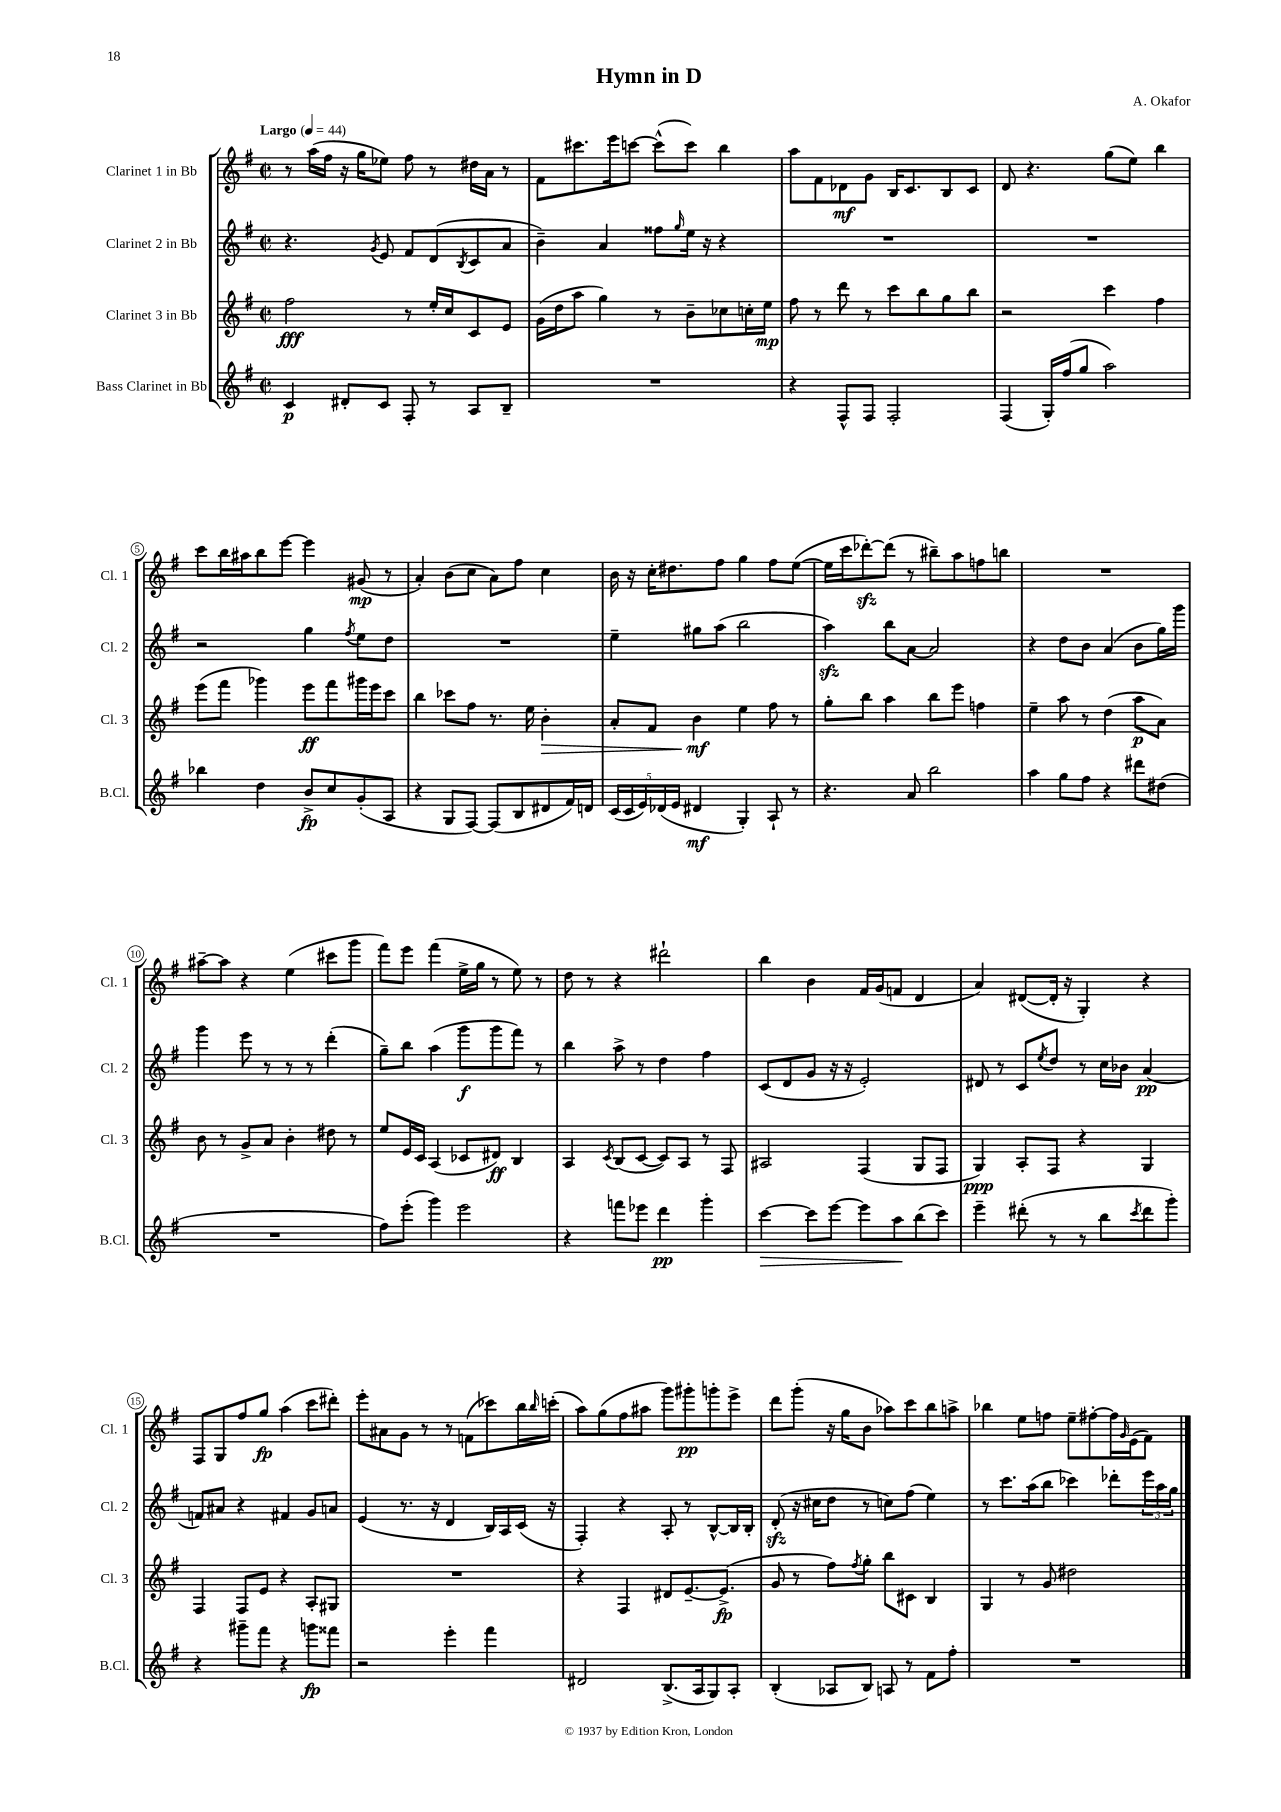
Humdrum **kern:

**kern	**kern	**kern	**kern
*staff4	*staff3	*staff2	*staff1
*clefG2	*clefG2	*clefG2	*clefG2
*k[f#]	*k[f#]	*k[f#]	*k[f#]
*M2/2	*M2/2	*M2/2	*M2/2
*met(c|)	*met(c|)	*met(c|)	*met(c|)
*MM44	*MM44	*MM44	*MM44
4c	2ff#	4.r	8r
.	.	.	(16aa
.	.	.	16ff#
8d#'	.	.	16r
.	.	.	16gg
.	.	8qg	.
8c	.	8e	8ee-)
8F#'	8r	8f#	8ff#
8r	16ee'	(8d	8r
.	16cc	.	.
.	.	8qB	.
8A	8c	8c	16dd#
.	.	.	16a
8B~	8e	8a	8r
=	=	=	=
1r	(16g	4b~)	8f#
.	16dd	.	.
.	8aa	.	8.ccc#
.	4gg)	4a	.
.	.	.	16eee
.	.	.	[8ccc
.	8r	8ff##	(8ccc^^]
.	.	16qqgg	.
.	8b~	16ee	8ccc)
.	.	16r	.
.	8cc-	4r	4bb
.	16cc'	.	.
.	16ee	.	.
=	=	=	=
4r	8ff#	1r	8aa
.	8r	.	8f#
8F#^^	8ddd	.	8d-
8F#	8r	.	8g
2F#'	8ccc	.	16B
.	.	.	8.c
.	8bb	.	.
.	8gg	.	8B
.	8bb	.	8c
=	=	=	=
(4F#	2r	1r	8d
.	.	.	4.r
16G')	.	.	.
(16ff#	.	.	.
8gg	.	.	.
2aa)	4ccc	.	(8gg
.	.	.	8ee)
.	4ff#	.	4bb
=	=	=	=
4bb-	(8eee	2r	8ccc
.	8fff#	.	16bb
.	.	.	16aa#
4dd	4ggg-)	.	8bb
.	.	.	[8eee
8b^	8eee	4gg	4eee]
8cc	8fff#	.	.
.	.	8qff#	.
(8g'	16ggg#	8ee	(8g#
.	16eee	.	.
8A	8ccc	8dd	8r
=	=	=	=
4r	4bb	1r	4a')
8G	8ccc-	.	(8b
[8F#)	8ff#	.	8cc
(8F#]	8.r	.	8a)
8B	.	.	8ff#
.	16ee	.	.
8d#	4b'	.	4cc
16f#)	.	.	.
16d	.	.	.
=	=	=	=
(20c	8a'	4ee~	16b
20c	.	.	.
.	.	.	16r
20e)	.	.	.
.	8f#	.	16cc'
(20d-	.	.	.
.	.	.	8.dd#
20e	.	.	.
4d#	4b	8gg#	.
.	.	(8aa	8ff#
4G')	4ee	2bb	4gg
8A`	8ff#	.	8ff#
8r	8r	.	([8ee
=	=	=	=
4.r	8gg'	4aa)	16ee]
.	.	.	16ccc
.	8bb	.	[8ddd-')
.	4aa	8bb	(8ddd-]
8a	.	[8a	8r
2bb	8bb	2a]	8bb#~)
.	8eee	.	8aa
.	4ff	.	8ff
.	.	.	8bb
=	=	=	=
4aa	4ee~	4r	1r
8gg	8aa	8dd	.
8ff#	8r	8b	.
4r	(4dd	(4a	.
8ddd#	8aa	8b	.
(8dd#	8a)	16gg)	.
.	.	16ggg	.
=	=	=	=
1r	8b	4ggg	[8aa#~
.	8r	.	8aa#]
.	8g^	8eee	4r
.	8a	8r	.
.	4b'	8r	(4ee
.	.	8r	.
.	8dd#	(4ddd'	8ccc#
.	8r	.	8ggg
=	=	=	=
8ff#)	8ee	8gg~)	8fff#)
(8eee'	16e	8bb	8eee
.	16c	.	.
4ggg)	(4A	(4aa	(4fff#
2eee	8c-	8ggg	16ee^
.	.	.	16gg
.	8d#)	8ggg	8r
.	4B	8fff#)	8ee)
.	.	8r	8r
=	=	=	=
4r	4A	4bb	8dd
.	.	.	8r
.	8qc	.	.
8fff	(8B	8aa^	4r
8eee-	[8c	8r	.
4ddd	8c])	4dd	2ddd#`
.	8A	.	.
4ggg'	8r	4ff#	.
.	8F#	.	.
=	=	=	=
[4ccc	2A#	(8c	4bb
.	.	8d	.
8ccc]	.	8g	4b
[8eee	.	16r	.
.	.	16r	.
8eee]	(4F#	2e')	16f#
.	.	.	(16g
8aa	.	.	8f
(8bb	8G	.	4d
8ccc)	8F#	.	.
=	=	=	=
4eee~	4G)	8d#	4a)
.	.	8r	.
(8ddd#'	8A'	8c	([8d#
.	.	8qee	.
8r	8F#	8dd	16d#']
.	.	.	16r
8r	4r	8r	4G')
8bb	.	16cc	.
.	.	16b-	.
8qccc	.	.	.
8ddd#	4G	(4a	4r
8ggg')	.	.	.
=	=	=	=
4r	4F#	8f)	8F#
.	.	8a#	8G
8ggg#~	8F#	4r	8ff#
8fff#	8e	.	8gg
4r	4r	4f#	(4aa
8ggg	8A'	8g	8ccc
8fff##	8G#	8a	8ddd#')
=	=	=	=
2r	1r	(4e	8eee'
.	.	.	8a#
.	.	8.r	8g
.	.	.	8r
.	.	16r	.
4eee'	.	4d	8r
.	.	.	(8f
4fff#	.	16B)	8ccc-)
.	.	16A	.
.	.	(16c	16bb
.	.	.	16qqbb
.	.	16r	(16ccc'
=	=	=	=
2d#	4r	4F#')	8aa)
.	.	.	(8gg
.	4F#	4r	8ff#
.	.	.	8aa#
(8.B^	8d#	8A'	8ggg)
.	[8.e~	8r	8ggg#'
16A	.	.	.
8G)	.	[8B^^	8ggg'
.	(8.e^]	.	.
8A'	.	16B]	8eee^
.	.	16B'	.
=	=	=	=
(4B'	8g	(8d'	8ddd
.	8r	16r	(8ggg'
.	.	16cc#	.
8A-	8ff#)	8dd	16r
.	.	.	16gg
.	8qff#	.	.
8B)	8gg'	8r	8b
8A	8bb	8cc)	8aa-)
8r	8c#	(8ff#	8ccc
8f#	4B	4ee)	8bb
8ff#'	.	.	8aa^
=	=	=	=
1r	4G	8r	4bb-
.	.	8.ccc	.
.	8r	.	8ee
.	.	(16aa	.
.	8g	8bb	8ff
.	2dd#	4ccc-)	8ee~
.	.	.	[8ff#'
.	.	8ddd-'	16ff#]
.	.	.	16qqg
.	.	.	(16e
.	.	24eee	8f#)
.	.	24aa	.
.	.	24gg	.
==	==	==	==
*-	*-	*-	*-
